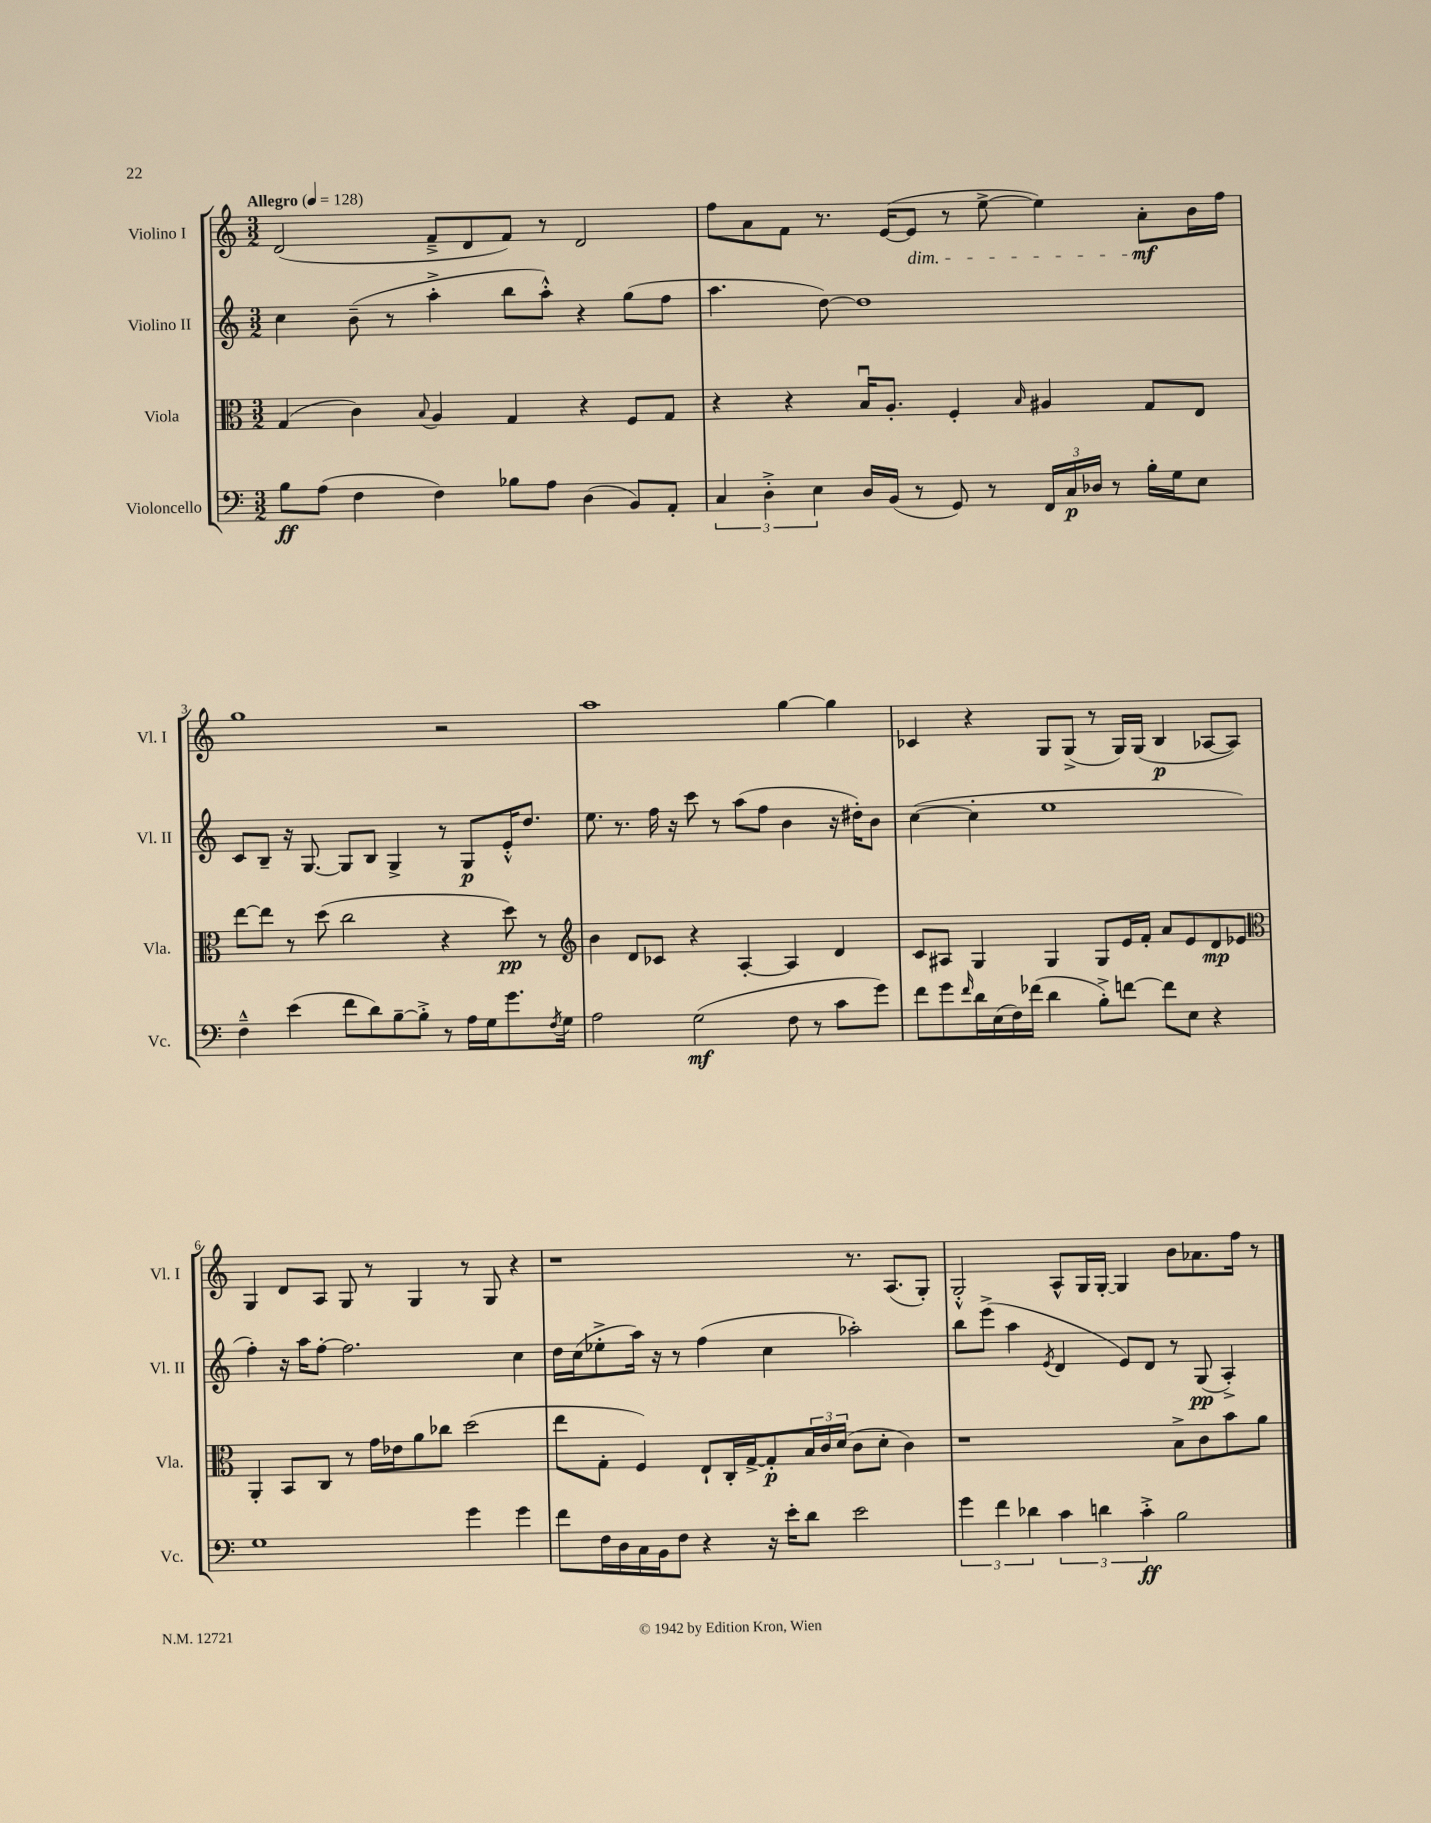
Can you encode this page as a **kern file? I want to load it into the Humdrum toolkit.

**kern	**kern	**kern	**kern
*staff4	*staff3	*staff2	*staff1
*clefF4	*clefC3	*clefG2	*clefG2
*k[]	*k[]	*k[]	*k[]
*M3/2	*M3/2	*M3/2	*M3/2
*MM128	*MM128	*MM128	*MM128
8B	(4G	4cc	(2d
(8A	.	.	.
4F	4c)	(8b~	.
.	.	8r	.
.	8qqB	.	.
4F)	4A	4aa'^	8f~^
.	.	.	8d
8B-	4G	8bb	8f)
8A	.	8aa'^^)	8r
(4D	4r	4r	2d
8BB)	8F	(8gg	.
8AA'	8G	8ff	.
=	=	=	=
6C	4r	4.aa	8ff
.	.	.	8a
6D'^	.	.	.
.	4r	.	8f
6E	.	.	.
.	.	[8dd)	8.r
16D	16Bu	1dd]	.
(16BB	8.A'	.	([16e
8r	.	.	8e]
8GG)	4F'	.	8r
8r	.	.	[8ee^
.	16qqB	.	.
24FF	4A#	.	4ee])
24C	.	.	.
24D-	.	.	.
8r	.	.	.
16B'	8G	.	8a'
16G	.	.	.
8E	8E	.	16b
.	.	.	16ff
=	=	=	=
4F~^^	[8ee	8c	1gg
.	8ee]	8B~	.
(4e	8r	16r	.
.	.	[8.G	.
.	(8dd	.	.
8f	2cc	8G]	.
8d)	.	8B	.
[8B~	.	4G^	.
8B'^]	.	.	.
8r	4r	8r	2r
16A	.	8G	.
16G	.	.	.
8.g	8dd)	16e'^^	.
.	.	8.dd	.
.	8r	.	.
8qF	.	.	.
16G	.	.	.
=	=	=	=
*	*clefG2	*	*
2A	4b	8.ee	1aa
.	.	8.r	.
.	8d	.	.
.	8c-	16ff	.
.	.	16r	.
(2G	4r	8ccc	.
.	.	8r	.
.	[4A'	(8aa	.
.	.	8ff	.
8F	4A]	4b	[4gg
8r	.	.	.
8c	4d	16r	4gg]
.	.	16dd#')	.
8g)	.	8b	.
=	=	=	=
8f	8c	([4cc	4c-
8g	8A#	.	.
16qqf	.	.	.
16d	4G	4cc']	4r
(16E	.	.	.
16F)	.	.	.
(16f-	.	.	.
4d	4G	1ee	8G
.	.	.	(8G^
8B'^)	8G	.	8r
[8f	16e	.	16G)
.	16f'	.	(16G
8f]	8a	.	4B
8E	8e	.	.
4r	8d	.	[8A-
.	8e-	.	8A-])
=	=	=	=
*	*clefC3	*	*
1G	4AA'	4ff')	4G
.	8BB	16r	8d
.	.	16aa	.
.	8C	[8ff'	8A
.	8r	2.ff]	8G
.	16g	.	8r
.	16e-	.	.
.	8a	.	4G
.	8cc-	.	.
4g	(2dd	.	8r
.	.	.	8G
4g	.	4cc	4r
=	=	=	=
8f	8ee	16dd	1r
.	.	(16cc	.
16F	8G'	8ee-'^	.
16D	.	.	.
16C	4F)	16aa)	.
16BB	.	16r	.
8F	.	8r	.
4r	8E`	(4ff	.
.	16C'	.	.
.	[16G^	.	.
16r	8G']	4cc	.
16e'	.	.	.
8d	24B	.	.
.	24c	.	.
.	(24d	.	.
2e	8c	2aa-')	8.r
.	8d'	.	.
.	.	.	(8.A
.	4c)	.	.
.	.	.	8G')
=	=	=	=
6g	1r	8bb	2G'^^
.	.	(8eee^	.
6f	.	.	.
.	.	4aa	.
6d-	.	.	.
.	.	8qe	.
6c	.	4d	8A^^
.	.	.	16G
6d	.	.	.
.	.	.	[16G'
.	.	8e)	4G]
6c'^	.	.	.
.	.	8d	.
2B	8B^	8r	8b
.	8c	(8G	8.a-
.	8b	4A'^)	.
.	.	.	16ff
.	8a	.	8r
==	==	==	==
*-	*-	*-	*-
